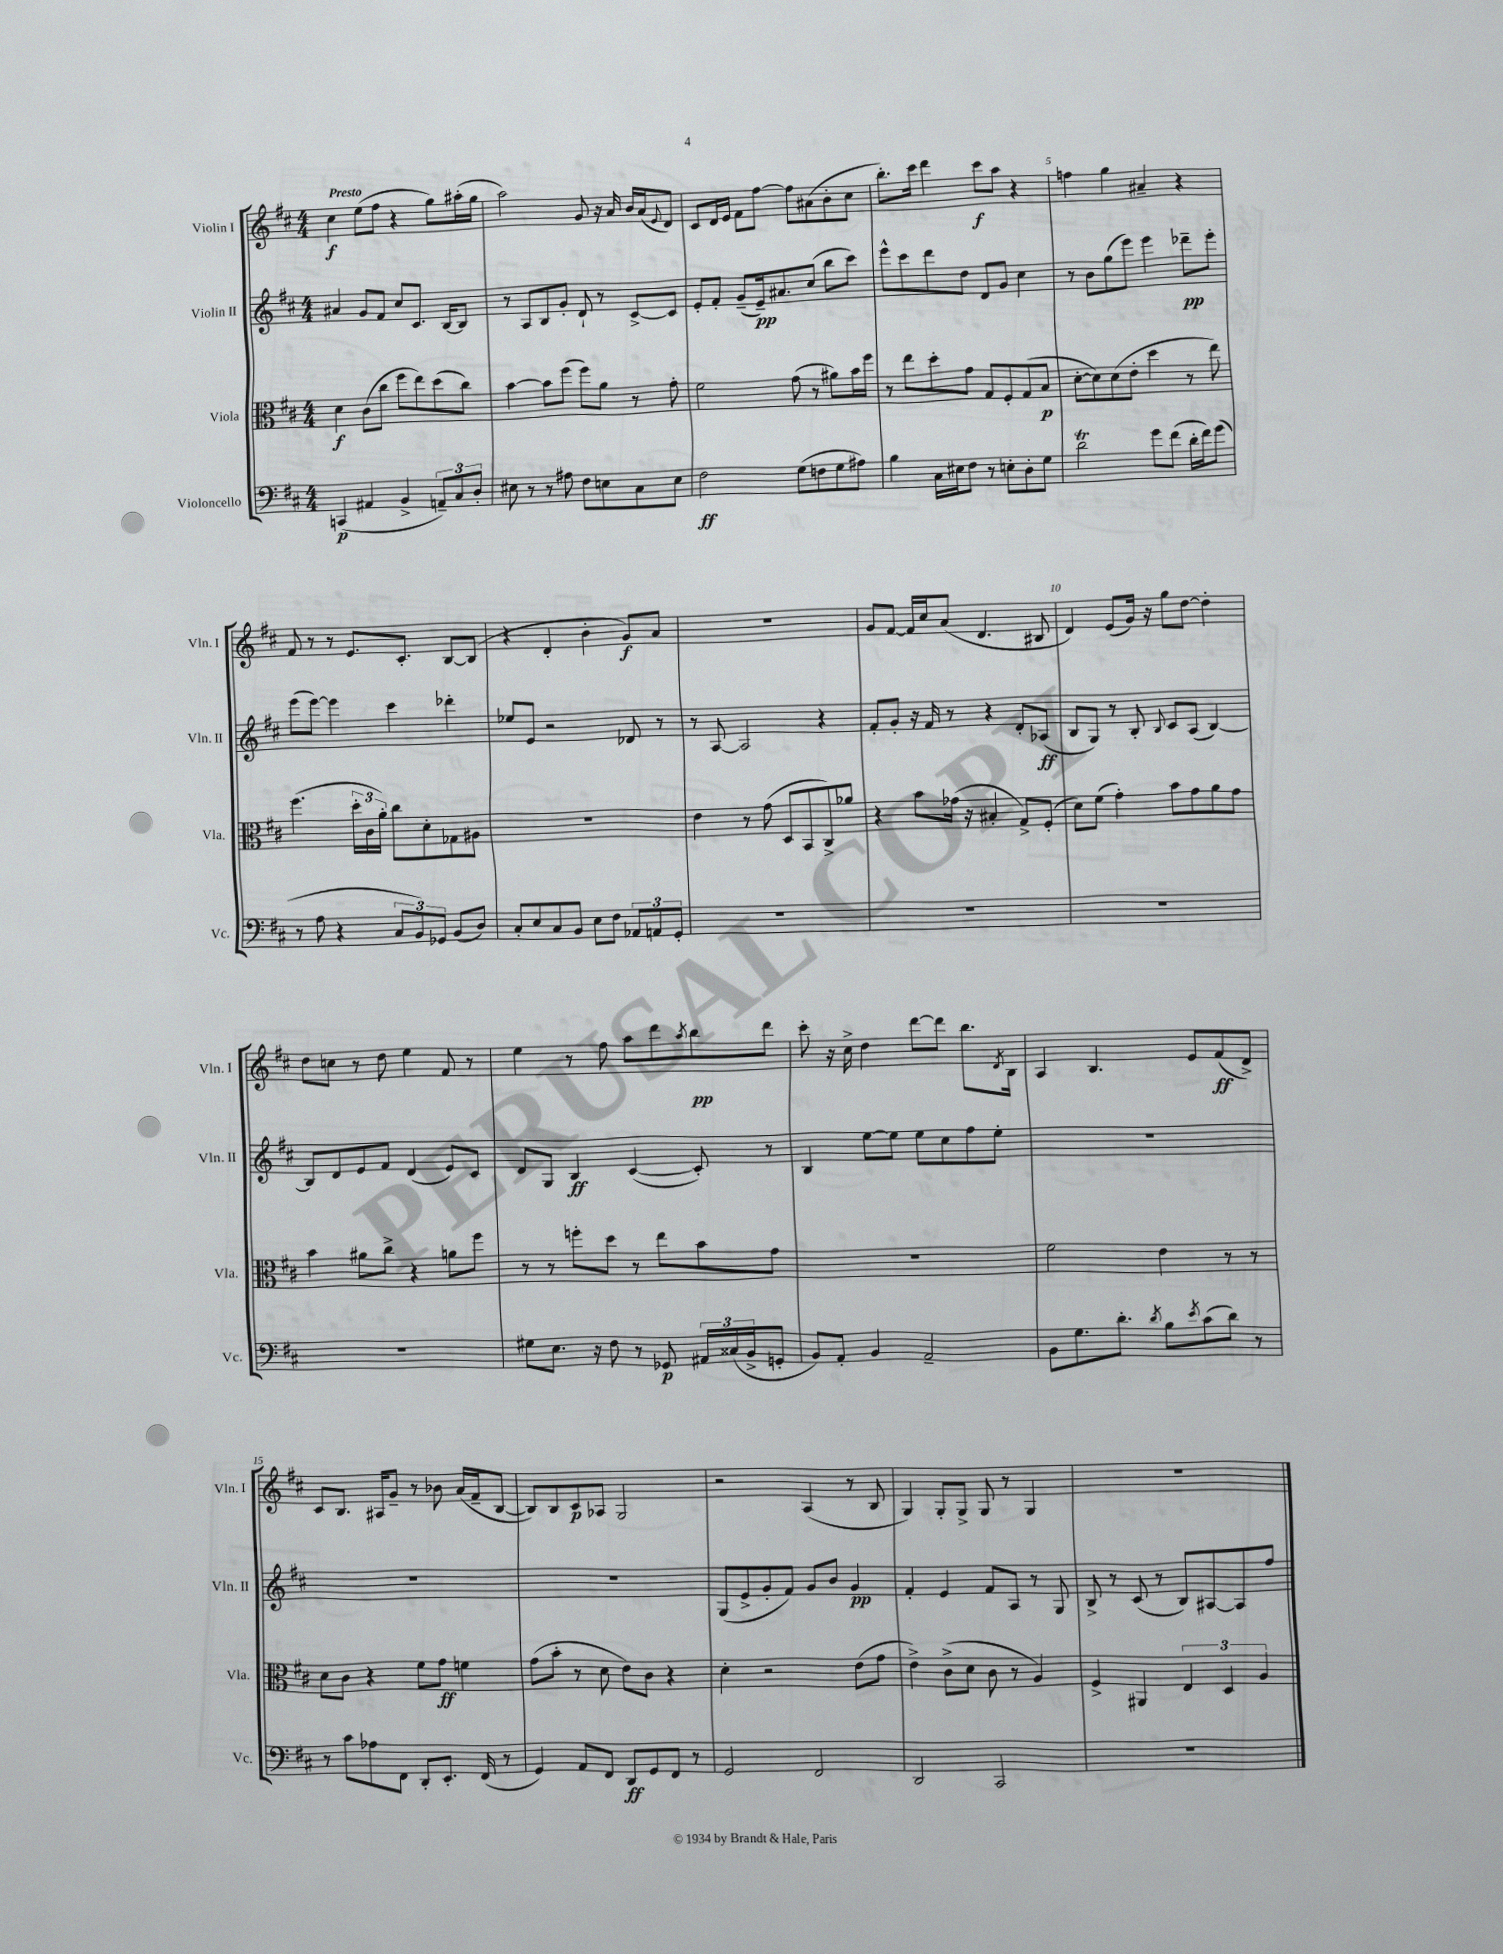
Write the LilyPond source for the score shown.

<<
\new StaffGroup <<
\new Staff = "s0" \with { instrumentName = "Violin I" shortInstrumentName = "Vln. I" } {
    \clef treble \key d \major \numericTimeSignature \time 4/4 \tempo "Presto"
    cis''4\f e''8( fis''8 r4 g''8) ais''16-.( g''16 |
    a''2) g'8 r16 a'16 b'16 a'16( \appoggiatura { e'8 } d'8) |
    cis'8 d'16 e'16 fis'8 fis''8~ fis''8 ais'8( b'8-. cis''8 |
    b''8.-.) cis'''16 d'''4 cis'''8\f a''8 r4 |
    f''4 g''4 ais'4-- r4 |
    fis'8 r8 r8 e'8. cis'8.-. b8~ b8( |
    r4 d'4-. b'4-. g'8\f) a'8 |
    R1 |
    g'8 fis'8~ fis'16 cis''16 a'8( d'4. bis8 |
    d'4) e'8( g'16) r16 g''8 d''8~ d''4-. |
    d''8 c''8 r8 d''8 e''4 fis'8 r8 |
    e''4 r8 fis''8 a''8 d'''8 \acciaccatura { a''8 } b''8\pp d'''8 |
    cis'''8-. r16 cis''16-> d''4 d'''8~ d'''8 b''8. \acciaccatura { d'8 } b16 |
    a4 b4. e'8 fis'8\ff( d'8->) |
    cis'8 b8. ais16 g'8-- r8 bes'8 a'16( fis'16-- b8~ |
    b8) b8 cis'8\p aes8 g2 |
    r2 a4( r8 b8 |
    g4) g8-. g8-> g8 r8 g4 |
    r1 \bar "|." |
}
\new Staff = "s1" \with { instrumentName = "Violin II" shortInstrumentName = "Vln. II" } {
    \clef treble \key d \major \numericTimeSignature \time 4/4
    ais'4 g'8 fis'8 cis''8 cis'8. b16~ b8 |
    r8 a8 b8 g'8-. d'8-! r8 cis'8~-> cis'8 |
    e'8-. fis'8-. g'8--( e'16--\pp) ais'8. cis''8( b''8 cis'''8) |
    e'''8-^ cis'''8 d'''8 d''8 d'8 g'8 cis''4 |
    r8 b'8 g''8( e'''8) e'''4 des'''8--\pp e'''8-. |
    e'''8( e'''8~) e'''4 cis'''4 des'''4-. |
    ees''8 e'8 r2 des'8 r8 |
    r8 a8~ a2 r4 |
    fis'8-. g'8-. r16 fis'16 r8 r4 d'8-. aes8\ff( |
    b8 g8) r8 b8-. \appoggiatura { b8 } cis'8 a8( b4~) |
    b8 d'8 e'8 fis'8 d'4( e'8) cis'8 |
    d'8 g8 b4\ff cis'4~( cis'8-.) r8 |
    b4 e''8~ e''8 e''8 cis''8 fis''8 e''8-. |
    R1 |
    R1 |
    R1 |
    g8( e'8-> g'8-. fis'8) g'8 b'8 g'4\pp |
    fis'4-. e'4 fis'8 a8 r8 g8 |
    b8-> r8 cis'8( r8 b8) ais8~ ais8 fis''8 \bar "|." |
}
\new Staff = "s2" \with { instrumentName = "Viola" shortInstrumentName = "Vla." } {
    \clef alto \key d \major \numericTimeSignature \time 4/4
    d'4\f cis'8( cis''8 fis''8 e''8) d''8( cis''8) |
    b'4~ b'8 fis''8( fis''8) a'8 r8 g'8-. |
    fis'2 g'8( r8 ais'8) b'16 fis''16 |
    r8 e''8 d''8-. g'8 g8 fis8-. g8( b8\p |
    d'8~-. d'8) d'8( e'8-. d''4 r8 e''8) |
    fis''4.( \tuplet 3/2 { d''16-. cis'16 a'16-.) } cis''8 d'8-. ges8 ais8 |
    R1 |
    e'4 r8 g'8( d8 b,8 cis8->) aes'8 |
    r4 b'8 ges'16( r16 bis4-. g8->) fis8-.( |
    d'8) fis'8( g'4-.) b'8 g'8 a'8 g'8 |
    b'4 ais'8 cis''8-> r4 a'8 fis''8 |
    r8 r8 f''8-. d''8 r8 e''8 b'8 g'8 |
    R1 |
    fis'2 e'4 r8 r8 |
    d'8 cis'8 r4 fis'8 g'8\ff f'4 |
    g'8( b'8-. r8 d'8 e'8) cis'8 r4 |
    d'4-. r2 e'8( g'8 |
    e'4->) cis'8->( d'8 cis'8 r8 a4) |
    fis4-> ais,4 \tuplet 3/2 { e4 d4 a4 } \bar "|." |
}
\new Staff = "s3" \with { instrumentName = "Violoncello" shortInstrumentName = "Vc." } {
    \clef bass \key d \major \numericTimeSignature \time 4/4
    c,4\p( ais,4 b,4-> \tuplet 3/2 { a,8--) cis8 d8-. } |
    eis8 r8 r8 ais8 fis8 e8 cis8 e8 |
    fis2\ff g8( f8 g8 ais8) |
    b4 cis16 eis16 fis8 r8 e8-. d8-. g8 |
    d'2\trill g'8 fis'8( d'16-. fis'16) g'8( |
    r8 a8 r4 \tuplet 3/2 { cis8 b,8) ges,8 } b,8( d8) |
    cis8-. e8 cis8 b,8 e8 fis8 \tuplet 3/2 { aes,8 a,8 g,8-. } |
    R1 |
    R1 |
    R1 |
    R1 |
    gis8 e8. r16 fis8 r8 ges,8\p \tuplet 3/2 { ais,16 cisis16( b,16-> } g,8-. |
    b,8) a,8-. b,4 a,2-- |
    b,8 g8. d'8.-. \acciaccatura { d'8 } b8 \acciaccatura { e'8 } cis'8( d'8) r8 |
    r8 cis'8 aes8 fis,8 d,8-. e,8.-. fis,16( r8 |
    g,4) a,8 fis,8 d,8\ff g,8 fis,8 r8 |
    g,2 fis,2 |
    d,2 cis,2 |
    R1 \bar "|." |
}
>>
>>
\layout { \context { \Score \override BarNumber.break-visibility = ##(#f #t #t) barNumberVisibility = #(every-nth-bar-number-visible 5) } }
